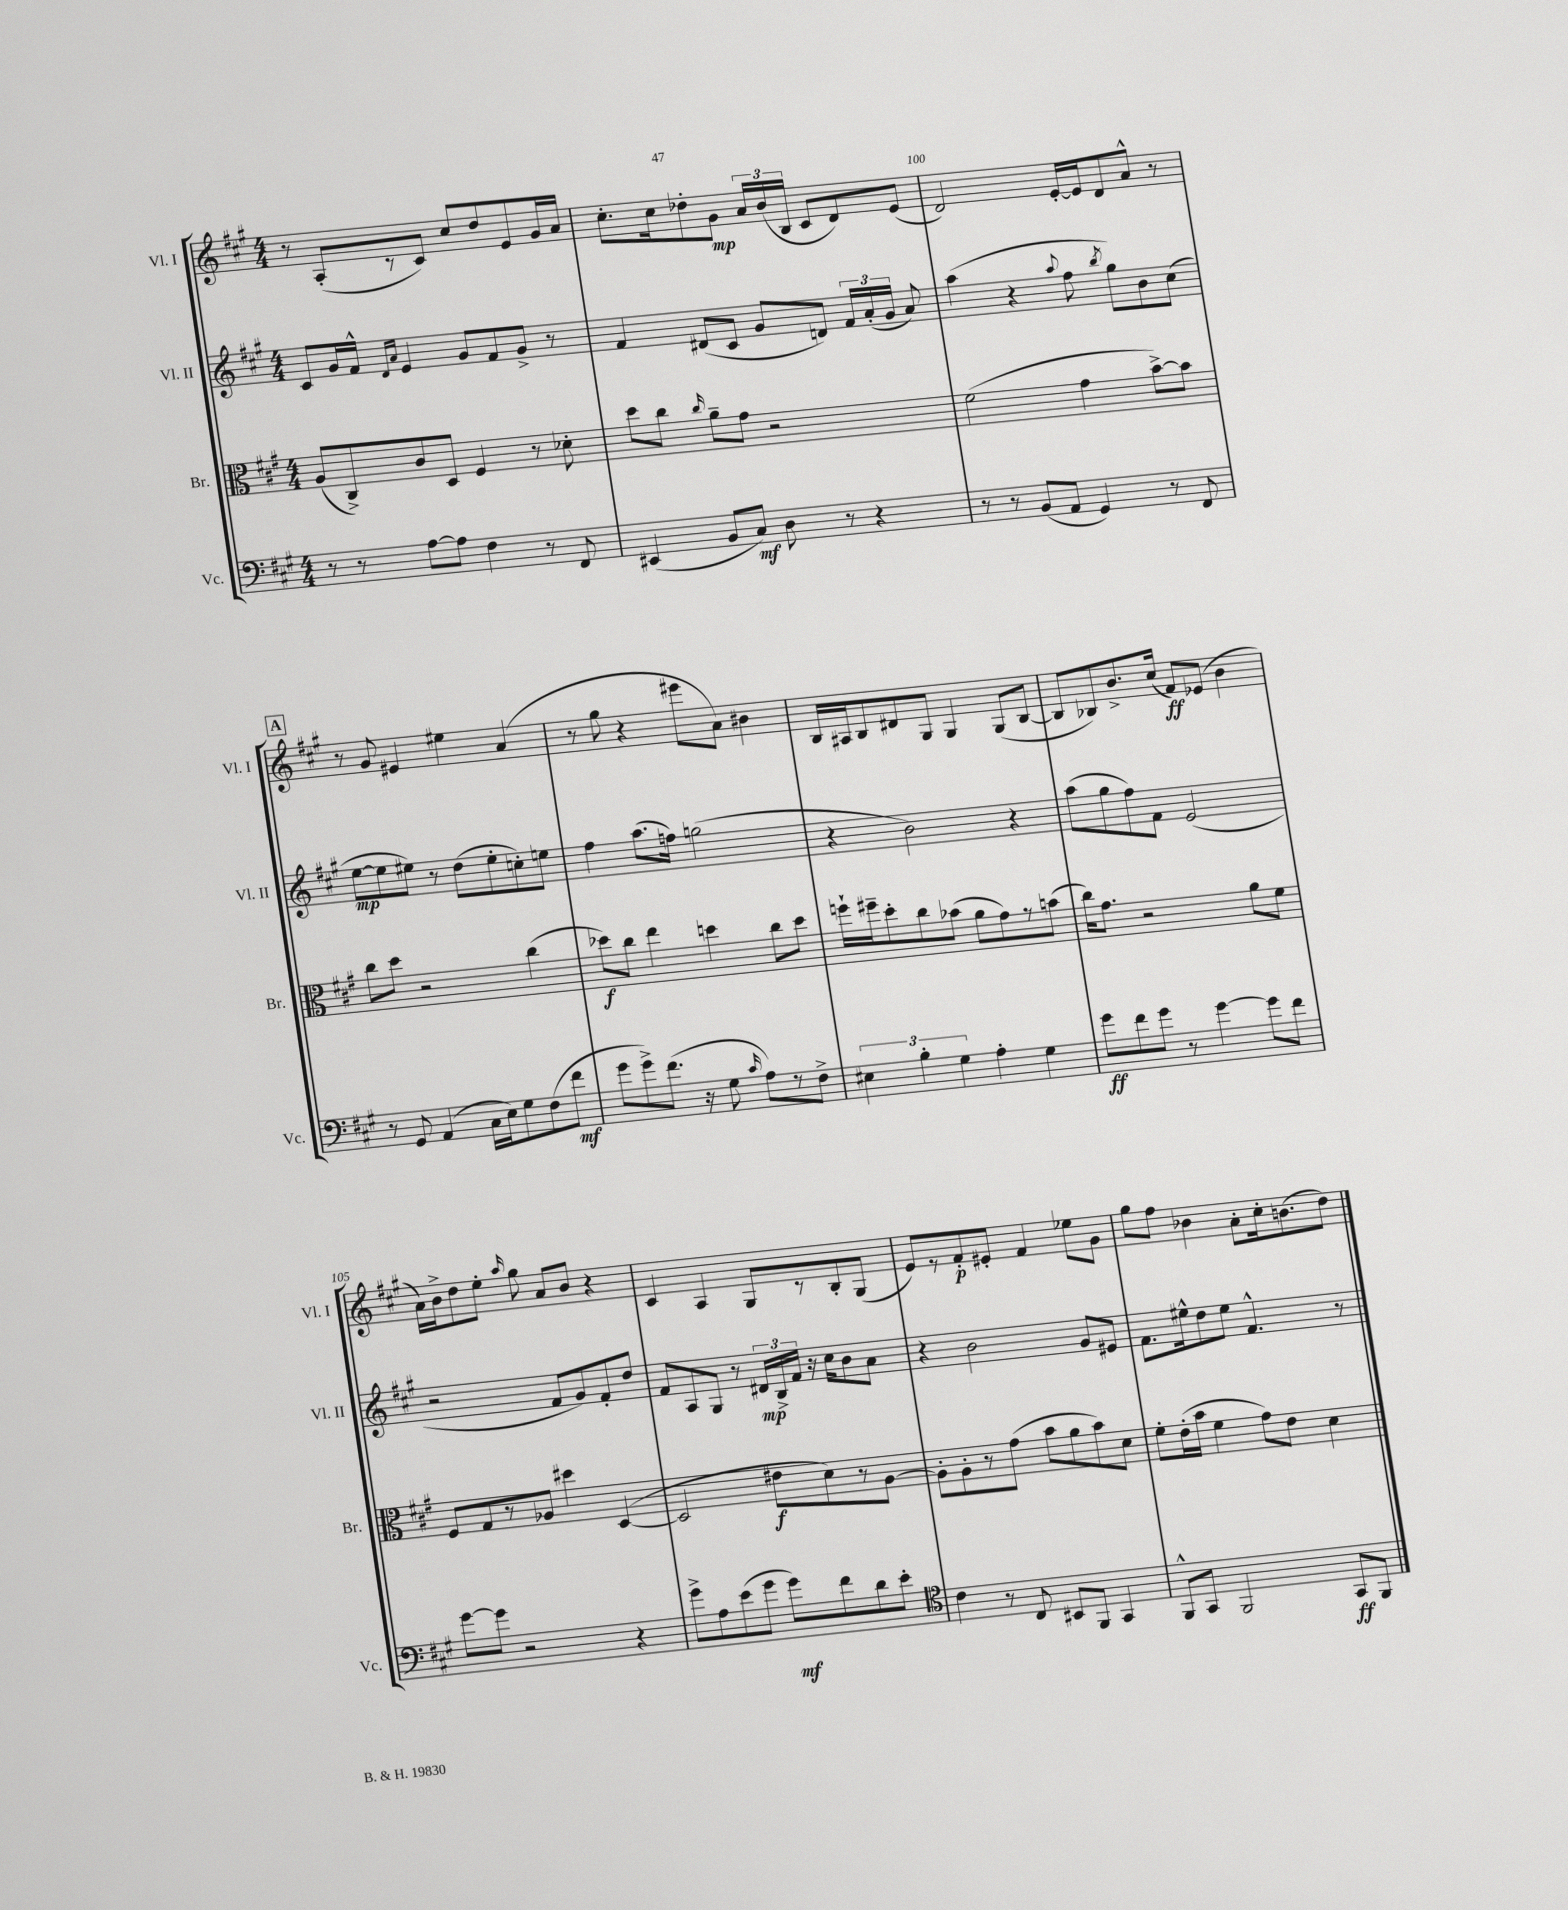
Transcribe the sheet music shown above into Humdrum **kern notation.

**kern	**kern	**kern	**kern
*staff4	*staff3	*staff2	*staff1
*clefF4	*clefC3	*clefG2	*clefG2
*k[f#c#g#]	*k[f#c#g#]	*k[f#c#g#]	*k[f#c#g#]
*M4/4	*M4/4	*M4/4	*M4/4
8r	(8A/L	8c#/L	8r
8r	8C#^/)	16g#/L	(8A'/L
.	.	16f#^^/JJ	.
.	.	16qqd/LL	.
.	.	16qqa/JJ	.
[8A\L	8c#/	4e/	8r
8A\]J	8D/J	.	8c#/J)
4F#\	4F#/	8g#/L	8cc#/L
.	.	8f#/	8dd/
8r	8r	8g#^/J	8e/
8FF#/	8d-'\	8r	16g#/L
.	.	.	16a/JJ
=	=	=	=
(4EE#/	8dd\L	4f#/	8.cc#'\L
.	8cc#\J	.	.
.	.	.	16cc#\k
.	16qqcc#/	.	.
8BB/L	8a~\L	(8d#/L	8dd-'\
8C#/J)	8g#\J	8c#/J	8g#\J
8D\	2r	8g#/L	24a/LL
.	.	.	(24b/
.	.	.	24B/JJ
8r	.	8d/J)	8c#/L
4r	.	24f#/LL	8d/)
.	.	(24a'/	.
.	.	24g#/JJ	.
.	.	8a/)	(8e/J
=	=	=	=
8r	(2f#\	(4aa\	2d/)
8r	.	.	.
(8BB/L	.	4r	.
8AA/J	.	.	.
.	.	8qqaa/	.
4GG#/)	4g#\	8ff#\	[16e'/LL
.	.	.	16e/]J
.	.	8qbb/	.
.	.	8gg#\L)	8d/
8r	[8b^\L)	8b\	8a^^/J
8FF#/	8b\]J	(8cc#\J	8r
=	=	=	=
8r	8cc#\L	[8ee\L	8r
8GG#/	8dd\J	8ee\]	8g#/
(4AA/	2r	8ee#\J)	4e#/
.	.	8r	.
16C#\LL	.	(8dd\L	4ee#\
16E\J)	.	.	.
8G#\	.	8ee#'\	.
(8F#\	(4cc#\	8cc'\)	(4a/
8f#\J	.	8ee\J	.
=	=	=	=
8g#\L	8dd-\L)	4ff#\	8r
8g#^\)	8cc#\J	.	8gg#\
(8.f#\J	4ee\	(8.aa\L	4r
16r	.	16ff\Jk)	.
8G#\	4dd\	(2gg\	8eee#\L
16qqc#/	.	.	.
8A\L)	.	.	8a\J)
8r	8cc#\L	.	4b#\
8F#^\J	8dd\J	.	.
=	=	=	=
6E#\	16ff`\LL	4r	16B/LL
.	16ff#~\J	.	16A#/J
.	8dd'\	.	8B/
6B'\	.	.	.
.	8cc#\	2b\)	8d#/
6G#\	.	.	.
.	(8b-\J	.	8G#/J
4A'\	8a\L	.	4G#/
.	8g#\)	.	.
4G#\	8r	4r	(8G#/L
.	(8b\J	.	[8B/J
=	=	=	=
8g#\L	16cc#\LK)	(8aa\L	8B/]L
.	8.g#\J	.	.
8f#\	.	8gg#\	8B-/)
8g#\J	2r	8ff#\)	8.b^/
8r	.	8f#\J	.
.	.	.	(16cc#/Jk
[4g#\	.	(2e/	8f#/L)
.	.	.	(8e-/J
8g#\]L	8a\L	.	4b\
8f#\J	8f#\J	.	.
=	=	=	=
[8g#\L	8F#/L	2r	16a\LL)
.	.	.	16b^\J
8g#\]J	8G#/	.	8dd\
2r	8r	.	8ee'\J
.	.	.	16qqaa/
.	8A-/J	.	8gg#\
.	4dd#\	8f#/L	8a/L
.	.	8g#/)	8b/J
4r	([4D/	8f#'/	4r
.	.	8dd/J	.
=	=	=	=
8g#^\L	2D/]	8f#/L	4c#/
8A\	.	8A/	.
(8e\	.	8G#/J	4A/
8g#\J	.	8r	.
8g#\L)	8e#\L	24d#/LL	8G#/L
.	.	24B^/	.
.	.	24f#/JJ	.
8f#\	8d\)	16r	8r
.	.	16cc#\LK	.
8d\	8r	8b\	8B'/
8e'\J	[8A\J	8a\J	(8G#/J
=	=	=	=
*clefC4	*	*	*
4c#\	8A'\]L	4r	8e/L)
.	8A'\	.	8r
8r	8r	2b\	8f#'/
8C#/	(8g#\J	.	8e#'/J
8BB#/L	8b\L	.	4f#/
8FF#/J	8a\	.	.
4GG#/	8b\)	8g#/L	8ee-\L
.	8d\J	8e#/J	8g#\J
=	=	=	=
8FF#^^/L	8f#'\L	8.f#\L	8gg#\L
8GG#/J	(16e'\L	.	8ff#\J
.	16b\JJ	16ee#^^\k	.
2FF#/	4f#\	8dd\	4b-\
.	.	8ee#\J	.
.	8g#\L)	4.f#^^/	8a'\L
.	8e\J	.	16cc#'\k
.	.	.	(8.b\
8GG#/L	4d\	.	.
8FF#/J	.	8r	8dd\J)
==	==	==	==
*-	*-	*-	*-
